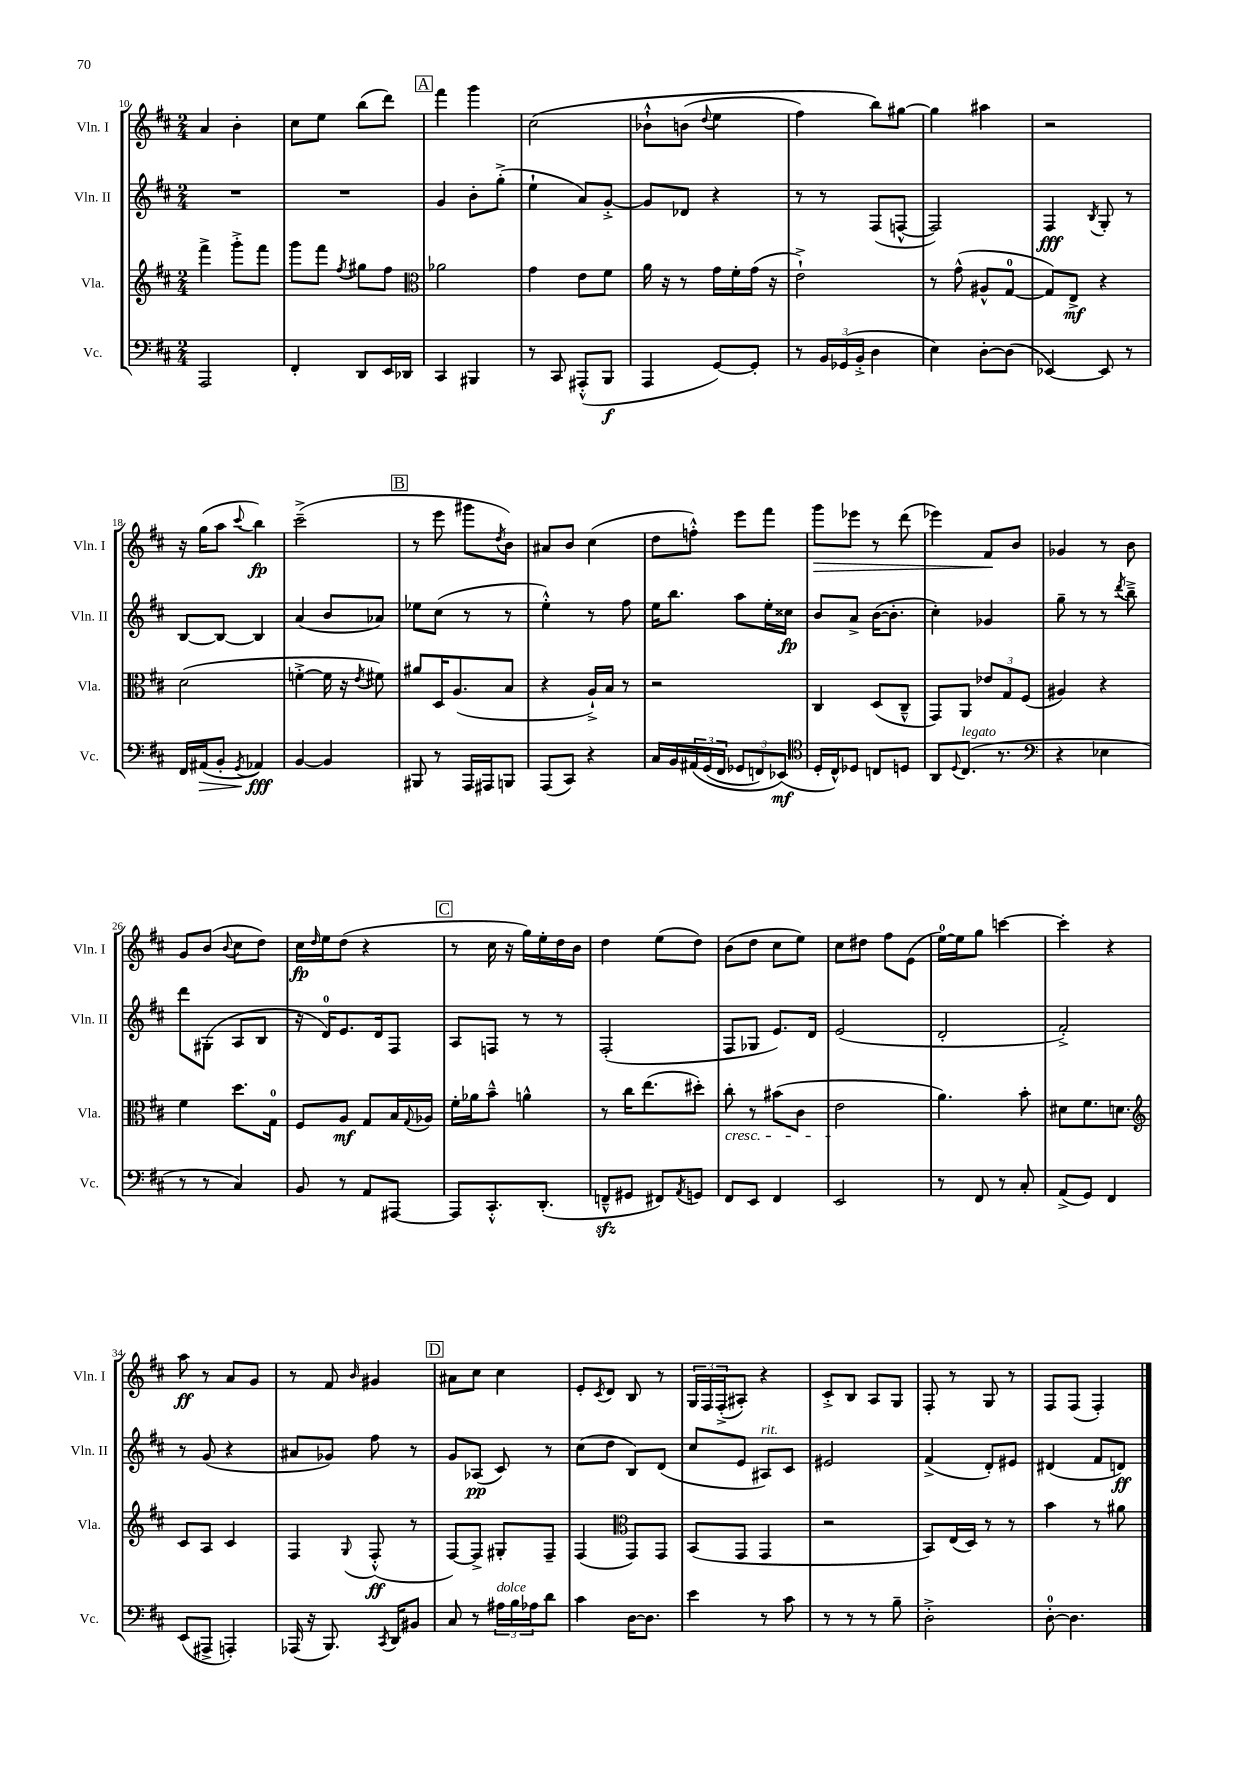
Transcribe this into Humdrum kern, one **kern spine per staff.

**kern	**kern	**kern	**kern
*staff4	*staff3	*staff2	*staff1
*clefF4	*clefG2	*clefG2	*clefG2
*k[f#c#]	*k[f#c#]	*k[f#c#]	*k[f#c#]
*M2/4	*M2/4	*M2/4	*M2/4
2AAA	4fff#^	2r	4a
.	8ggg'^	.	4b'
.	8fff#	.	.
=	=	=	=
4FF#'	8ggg	2r	8cc#
.	8fff#	.	8ee
.	8qff#	.	.
8DD	8gg#	.	(8bb
16EE	8ff#	.	8ddd)
16DD-	.	.	.
=	=	=	=
*	*clefC3	*	*
4CC#	2a-	4g	4fff#
4BBB#	.	8b'	4ggg
.	.	(8gg'^	.
=	=	=	=
8r	4g	4ee`	&(2cc#
8CC#	.	.	.
(8AAA#'^^	8e	8a)	.
8BBB	8f#	[8g'^	.
=	=	=	=
4AAA	16a	8g]	8b-`^^
.	16r	.	.
.	8r	8d-	(8b
.	.	.	8qqdd
[8GG)	16g	4r	4ee
.	16f#'	.	.
8GG']	(16g	.	.
.	16r	.	.
=	=	=	=
8r	2e`^)	8r	4ff#)
24BB	.	8r	.
(24GG-	.	.	.
24BB'^	.	.	.
4D	.	(8F#	8bb&)
.	.	[8F^^	[8gg#
=	=	=	=
4E)	8r	2F])	4gg#]
.	(8g^^	.	.
[8D'	8A#^^	.	4aa#
(8D]	[8G	.	.
=	=	=	=
[4EE-)	8G])	4F#	2r
.	8E^	.	.
.	.	8qB	.
8EE-]	4r	8G'	.
8r	.	8r	.
=	=	=	=
16FF#	(2d	[8B	16r
(16AA#	.	.	(16gg
8BB'	.	8B_	8aa
8qGG	.	.	8qqccc#
4AA-)	.	4B]	4bb)
=	=	=	=
[4BB	[4f'^	(4a	(2ccc#~^
4BB]	16f]	8b	.
.	16r	.	.
.	8qe	.	.
.	8f#)	8a-)	.
=	=	=	=
8BBB#	8a#	8ee-	8r
8r	16D	(8cc#	8eee
.	(8.A	.	.
16AAA	.	8r	8ggg#
16AAA#	.	.	.
.	.	.	8qdd
8BBB	8B	8r	8b)
=	=	=	=
(8AAA	4r	4ee'^^)	8a#
8CC#)	.	.	8b
4r	16A`^)	8r	(4cc#
.	16B	.	.
.	8r	8ff#	.
=	=	=	=
16C#	2r	16ee	8dd
16BB	.	8.bb	.
&(24AA#	.	.	8ff'^^)
(24GG	.	.	.
24FF#	.	.	.
12GG-	.	8aa	8eee
12FF)	.	.	.
.	.	16ee'	8fff#
(12EE-&)	.	.	.
.	.	16cc##	.
=	=	=	=
*clefC4	*	*	*
16D'	4C#	8b	8ggg
16C#^^)	.	.	.
8D-	.	8a^	8eee-
8C	(8D	([16b	8r
.	.	8.b']	.
8D	8C#~^^	.	(8ddd
=	=	=	=
8AA	8GG)	4cc#')	4eee-)
8qqD	.	.	.
(8.C#	8AA	.	.
.	12e-	4g-	8f#
8.r	.	.	.
.	12G	.	.
.	.	.	8b
.	(12F#	.	.
=	=	=	=
*clefF4	*	*	*
4r	4A#)	8gg~	4g-
.	.	8r	.
4E-	4r	8r	8r
.	.	8qddd	.
.	.	8bb~^	8b
=	=	=	=
8r	4f#	8ddd	8g
8r	.	(8G#'	(8b
.	.	.	8qqb
4C#)	8.dd	8A	8cc#
.	.	8B	8dd)
.	16G	.	.
=	=	=	=
8BB	8F#	16r	16cc#
.	.	.	16qqdd
.	.	16d)	16ee
8r	8A	8.e	(8dd
8AA	8G	.	4r
.	.	16d	.
[8AAA#	16B	8F#	.
.	8qqG	.	.
.	16A-	.	.
=	=	=	=
8AAA#]	16f#'	8A	8r
.	16a-	.	.
8.CC#'^^	8b~^^	8F	16cc#
.	.	.	16r
.	4a^^	8r	16gg)
(8.DD'	.	.	16ee'
.	.	8r	16dd
.	.	.	16b
=	=	=	=
8FF~^^	8r	(2F#'	4dd
8GG#	16cc#	.	.
.	(8.ee	.	.
8FF#)	.	.	(8ee
8qAA	.	.	.
8GG	8dd#')	.	8dd)
=	=	=	=
8FF#	8cc#'	8F#	(8b
8EE	8r	8G-	8dd
4FF#	(8b#	8.e)	8cc#
.	8c#	.	8ee)
.	.	16d	.
=	=	=	=
2EE	2e	(2e	8cc#
.	.	.	8dd#
.	.	.	8ff#
.	.	.	(8e
=	=	=	=
8r	4.a)	2d'	[16ee)
.	.	.	16ee]
8FF#	.	.	8gg
8r	.	.	[4ccc
8C#'	8b'	.	.
=	=	=	=
(8AA^	8d#	2f#'^)	4ccc']
8GG)	8.f#	.	.
4FF#	.	.	4r
.	8.d	.	.
=	=	=	=
*	*clefG2	*	*
(8EE	8c#	8r	8aa
8AAA#^	8A	(8g	8r
4AAA')	4c#	4r	8a
.	.	.	8g
=	=	=	=
(16AAA-	4F#	8a#	8r
16r	.	.	.
8.BBB)	.	8g-)	8f#
.	8qqG	.	16qqb
.	(8F#'^^	8ff#	4g#
8qCC#	.	.	.
16DD	.	.	.
8BB#	8r	8r	.
=	=	=	=
8C#	[8F#)	8g	8a#
8r	8F#^]	(8A-	8cc#
24A#	8G#'	8c#)	4cc#
24B	.	.	.
24A-	.	.	.
8d	8F#~	8r	.
=	=	=	=
4c#	(4F#	(8cc#	8e'
.	.	.	8qc#
.	.	8dd	8d
*	*clefC3	*	*
[16D	8GG)	8B)	8B
8.D]	.	.	.
.	8GG	(8d	8r
=	=	=	=
4e	(8BB	8cc#	24G
.	.	.	24F#
.	.	.	(24F#'^
.	8GG	8e	8A#')
8r	4GG	8A#)	4r
8c#	.	8c#	.
=	=	=	=
8r	2r	2e#	8c#'^
8r	.	.	8B
8r	.	.	8A
8B~	.	.	8G
=	=	=	=
2D'^	8BB)	(4f#^	8F#'
.	(16E	.	8r
.	16D)	.	.
.	8r	8d')	8G
.	8r	8e#	8r
=	=	=	=
[8D'	4b	(4d#	8F#
4.D]	.	.	(8F#
.	8r	8f#	4F#')
.	8a#	8d)	.
==	==	==	==
*-	*-	*-	*-
